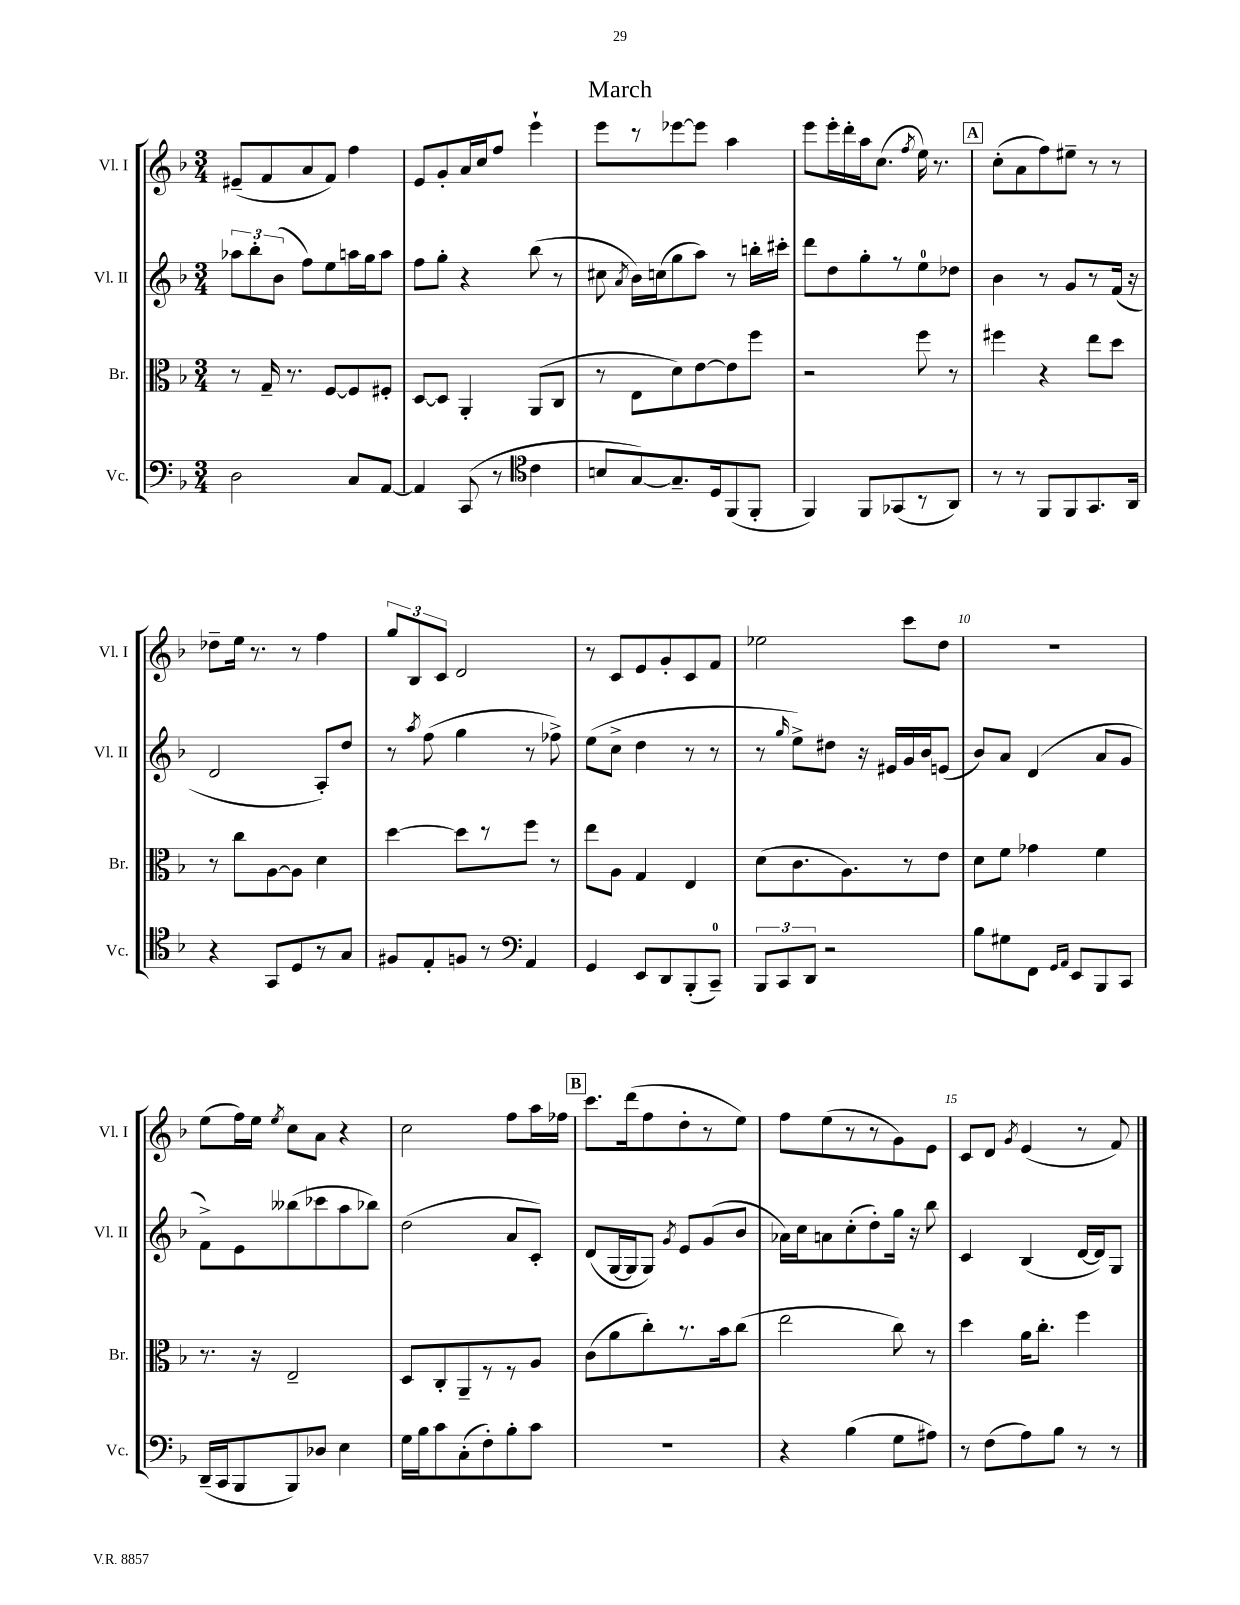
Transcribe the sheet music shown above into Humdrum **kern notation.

**kern	**kern	**kern	**kern
*staff4	*staff3	*staff2	*staff1
*clefF4	*clefC3	*clefG2	*clefG2
*k[b-]	*k[b-]	*k[b-]	*k[b-]
*M3/4	*M3/4	*M3/4	*M3/4
2D	8r	12aa-	(8e#~
.	.	12bb-'	.
.	16G~	.	8f
.	.	(12b-	.
.	8.r	.	.
.	.	8ff)	8a
.	[8F	8ee	8f)
8C	8F]	16aa	4ff
.	.	16gg	.
[8AA	8F#'	8aa	.
=	=	=	=
4AA]	[8D	8ff	8e
.	8D]	8gg'	8g'
(8CC	4AA'	4r	16a
.	.	.	16cc
8r	.	.	8ff
*clefC4	*	*	*
4c	(8AA	(8bb-	4eee`
.	8C	8r	.
=	=	=	=
8B	8r	8cc#	8eee
.	.	8qa	.
[8G)	8E	16b-)	8r
.	.	(16cc	.
8.G~]	8d)	8gg	[8eee-
.	[8e	8aa)	8eee-]
16D	.	.	.
(8FF	8e]	8r	4aa
8FF'	8ff	16bb'	.
.	.	16ccc#'	.
=	=	=	=
4FF)	2r	8ddd	8eee
.	.	8dd	16eee'
.	.	.	16ddd'
8FF	.	8gg'	16aa
.	.	.	(8.cc
(8GG-	.	8r	.
.	.	.	8qff
8r	8ff	8ee	16ee)
.	.	.	8.r
8AA)	8r	8dd-	.
=	=	=	=
8r	4ff#	4b-	(8cc'
8r	.	.	8a
8FF	4r	8r	8ff)
8FF	.	8g	8ee#~
8.GG	8ee	8r	8r
.	8dd	(16f	8r
16AA	.	16r	.
=	=	=	=
4r	8r	2d	8dd-~
.	8cc	.	16ee
.	.	.	8.r
8GG	[8A	.	.
8D	8A]	.	8r
8r	4d	8A')	4ff
8G	.	8dd	.
=	=	=	=
8F#	[4dd	8r	12gg
.	.	.	12B-
.	.	8qaa	.
8E'	.	(8ff	.
.	.	.	12c
8F	8dd]	4gg	2d
8r	8r	.	.
*clefF4	*	*	*
4AA	8ff	8r	.
.	8r	8ff-^)	.
=	=	=	=
4GG	8ee	(8ee	8r
.	8A	8cc^	8c
8EE	4G	4dd	8e
8DD	.	.	8g'
(8BBB-'	4E	8r	8c
8CC~)	.	8r	8f
=	=	=	=
12BBB-	(8d	8r	2ee-
12CC	.	.	.
.	.	16qqgg	.
.	8.c	8ee^)	.
12DD	.	.	.
2r	.	8dd#	.
.	8.A)	.	.
.	.	16r	.
.	.	16e#	.
.	8r	16g	8ccc
.	.	16b-	.
.	8e	(8e	8dd
=	=	=	=
8B-	8d	8b-)	2.r
8G#	8f	8a	.
8FF	4g-	(4d	.
16qqGG	.	.	.
16qqAA	.	.	.
8EE	.	.	.
8BBB-	4f	8a	.
8CC	.	8g	.
=	=	=	=
(16DD~	8.r	8f^)	(8ee
16CC	.	.	.
8BBB-	.	8e	16ff)
.	16r	.	16ee
.	.	.	8qee
8BBB-)	2E~	(8bb--	8cc
8D-	.	8ccc-	8a
4E	.	8aa	4r
.	.	8bb-)	.
=	=	=	=
16G	8D	(2dd	2cc
16B-	.	.	.
8c	8C'	.	.
(8C'	8AA~	.	.
8F')	8r	.	.
8B-'	8r	8a	8ff
8c	8A	8c')	16aa
.	.	.	16ff-
=	=	=	=
2.r	(8c	(8d	8.ccc
.	8a	[16G	.
.	.	16G]	(16ddd
.	8cc')	8G)	8ff
.	.	8qg	.
.	8.r	8e	8dd'
.	.	(8g	8r
.	16b-	.	.
.	(8cc	8b-	8ee)
=	=	=	=
4r	2ee	16a-)	8ff
.	.	16cc	.
.	.	8a	(8ee
(4B-	.	(8cc'	8r
.	.	8dd')	8r
8G	8cc)	16gg	8g)
.	.	16r	.
8A#)	8r	8bb-	8e
=	=	=	=
8r	4dd	4c	8c
(8F	.	.	8d
.	.	.	8qg
8A)	16a	(4B-	(4e
.	8.cc'	.	.
8B-	.	.	.
8r	4ff	[16d	8r
.	.	16d])	.
8r	.	8G	8f)
==	==	==	==
*-	*-	*-	*-
